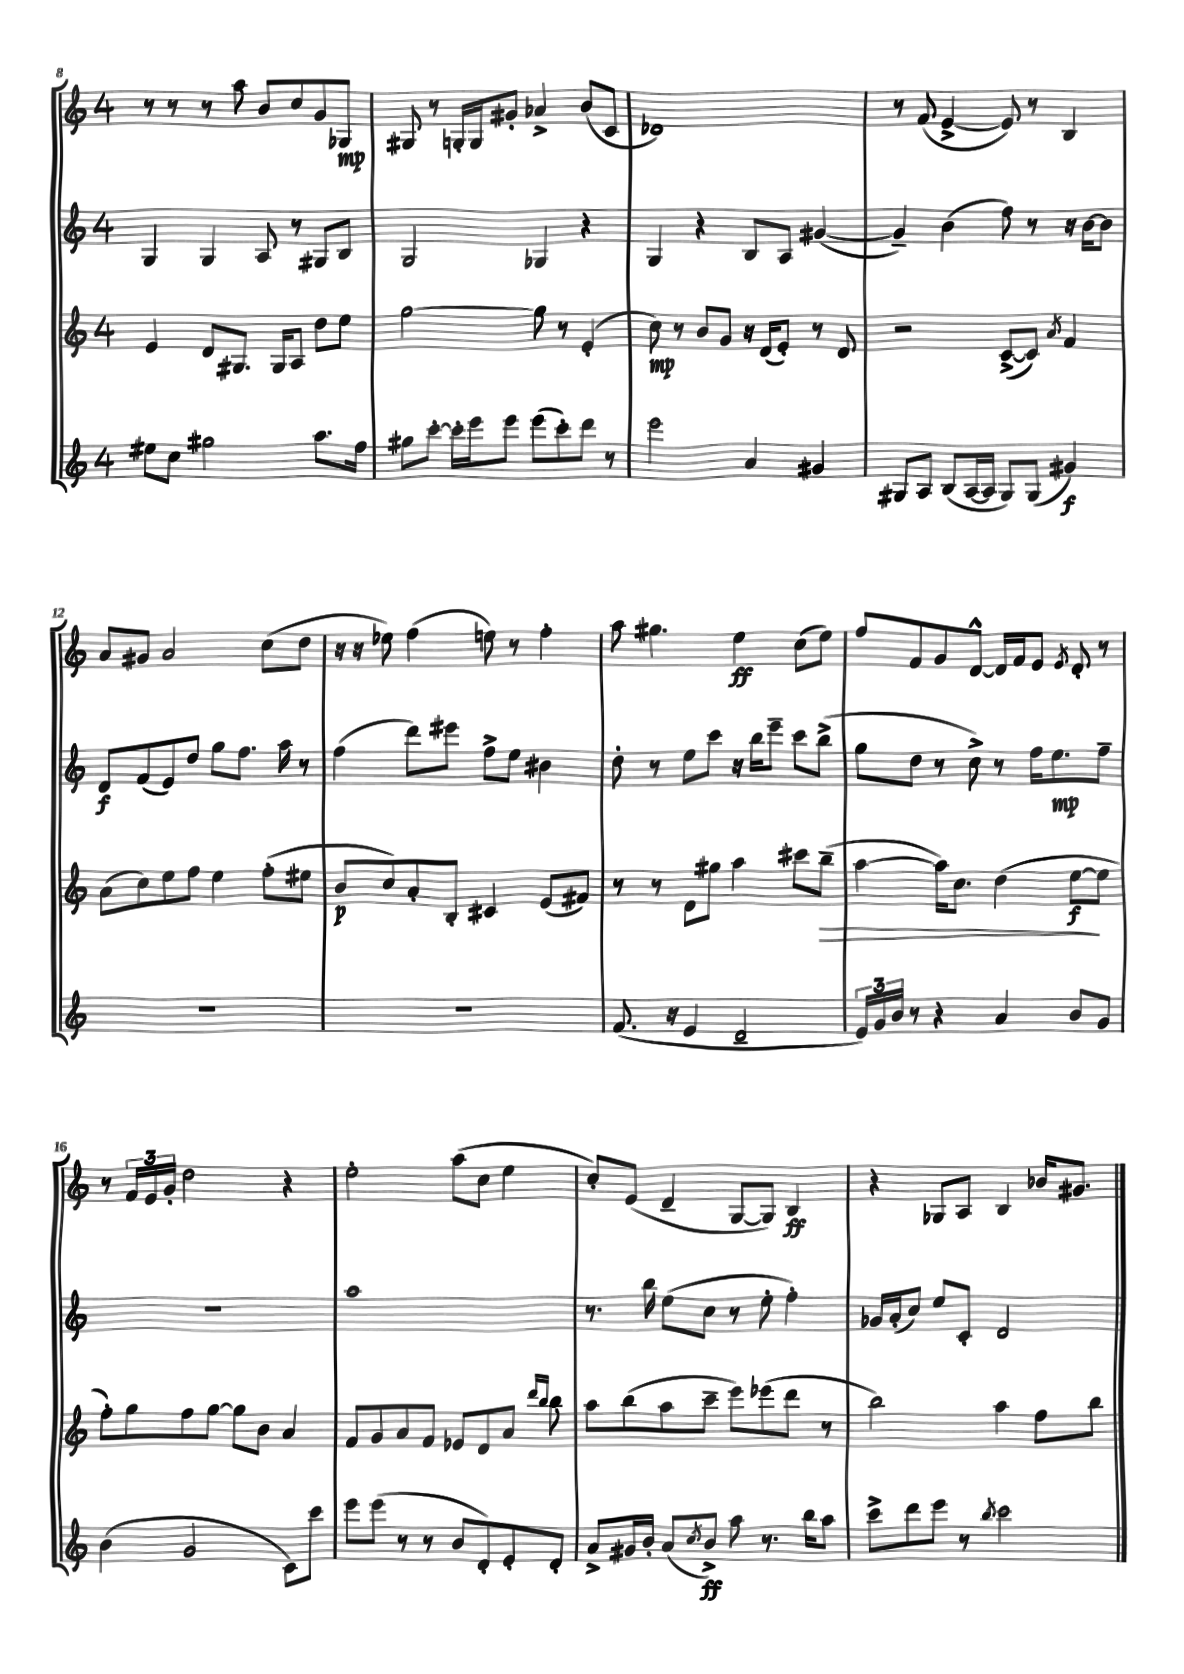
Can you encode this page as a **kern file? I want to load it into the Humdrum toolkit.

**kern	**kern	**kern	**kern
*staff4	*staff3	*staff2	*staff1
*clefG2	*clefG2	*clefG2	*clefG2
*k[]	*k[]	*k[]	*k[]
*M4/4	*M4/4	*M4/4	*M4/4
8ee#	4e	4G	8r
8cc	.	.	8r
2gg#	8d	4G	8r
.	8.G#	.	8aa
.	.	8A	8b
.	16G#	.	.
.	8A	8r	8cc
8.aa	8dd	8G#	8g
.	8ee	8B	8G-
16ff	.	.	.
=	=	=	=
8gg#	[2gg	2G	8G#
[8ccc'	.	.	8r
16ccc']	.	.	16G'
16eee	.	.	16G
8eee	.	.	8g#'
(8eee	8gg]	4G-	4a-^
8ccc')	8r	.	.
8ddd	(4e'	4r	(8b
8r	.	.	8c
=	=	=	=
2eee	8cc)	4G	1d-)
.	8r	.	.
.	8b	4r	.
.	8g	.	.
4a	16r	8B	.
.	(16d	.	.
.	8e')	8A	.
4g#	8r	([4g#	.
.	8d	.	.
=	=	=	=
8G#	2r	4g#~])	8r
8A	.	.	(8f
(8B	.	(4b	[4e^
[16A	.	.	.
16A]	.	.	.
8G#)	([8c^	8ff)	8e])
(8G#	8c])	8r	8r
.	8qa	.	.
4g#)	4f	16r	4B
.	.	[16b	.
.	.	8b]	.
=	=	=	=
1r	(8a	8d	8a
.	8cc)	(8f	8g#
.	8ee	8e)	2a
.	8ff	8dd	.
.	4ee	8gg	.
.	.	8.ff	.
.	(8ff'	.	(8cc
.	.	16aa	.
.	8ee#	8r	8dd
=	=	=	=
1r	8b	(4ff	16r
.	.	.	16r
.	8cc)	.	8ee-)
.	8a'	8ddd)	(4ff
.	8B'	8eee#	.
.	4c#	8ff^	8ee)
.	.	8ee	8r
.	(8e	4b#	4ff'
.	8f#)	.	.
=	=	=	=
(8.f	8r	8dd'	8aa
.	8r	8r	4.gg#
16r	.	.	.
4e	8d	8ee	.
.	8gg#	8ccc	.
2d~	4aa	16r	4ee
.	.	16bb	.
.	.	8eee~	.
.	8ccc#	8ccc	(8cc
.	(8bb~	(8bb^	8ee)
=	=	=	=
24e)	[4aa	8gg	8ff
24g	.	.	.
24b	.	.	.
8r	.	8dd	8f
4r	16aa])	8r	8g
.	8.cc	.	.
.	.	8cc^)	[8d^^
4a	(4dd	8r	16d]
.	.	.	16f
.	.	16ff	8e
.	.	8.ee	.
.	.	.	8qe
8b	[8ee	.	8d'
8g	8ee]	8ff~	8r
=	=	=	=
(4b	8ff')	1r	8r
.	8gg	.	24f
.	.	.	24e
.	.	.	24g'
2g	8ff	.	2dd
.	[8gg	.	.
.	8gg]	.	.
.	8b	.	.
8c)	4a	.	4r
8ccc	.	.	.
=	=	=	=
8eee	8f	1aa	2ee'
(8eee	8g	.	.
8r	8a	.	.
8r	8f	.	.
8b	8e-	.	(8aa
8d')	8d	.	8cc
8e'	8a	.	4ee
.	16qqddd	.	.
.	16qqbb	.	.
8d'	8bb	.	.
=	=	=	=
8a^	8aa	8.r	8cc')
16g#	(8bb	.	(8e
16b'	.	16bb	.
(8a	8aa	(8ee	4d~
8qcc	.	.	.
8b^)	8ccc~	8cc	.
8aa	8eee)	8r	[8G
8.r	(8eee-	8ee'	8G])
.	8ddd	4ff')	4B
16bb	.	.	.
8aa	8r	.	.
=	=	=	=
8ccc^	2bb)	16g-	4r
.	.	(16a'	.
8ddd	.	8cc)	.
8eee	.	8ee	8G-
8r	.	8c'	8A
8qbb	.	.	.
2ccc	4aa	2d	4B
.	8ff	.	16b-
.	.	.	8.g#
.	8bb	.	.
==	==	==	==
*-	*-	*-	*-
